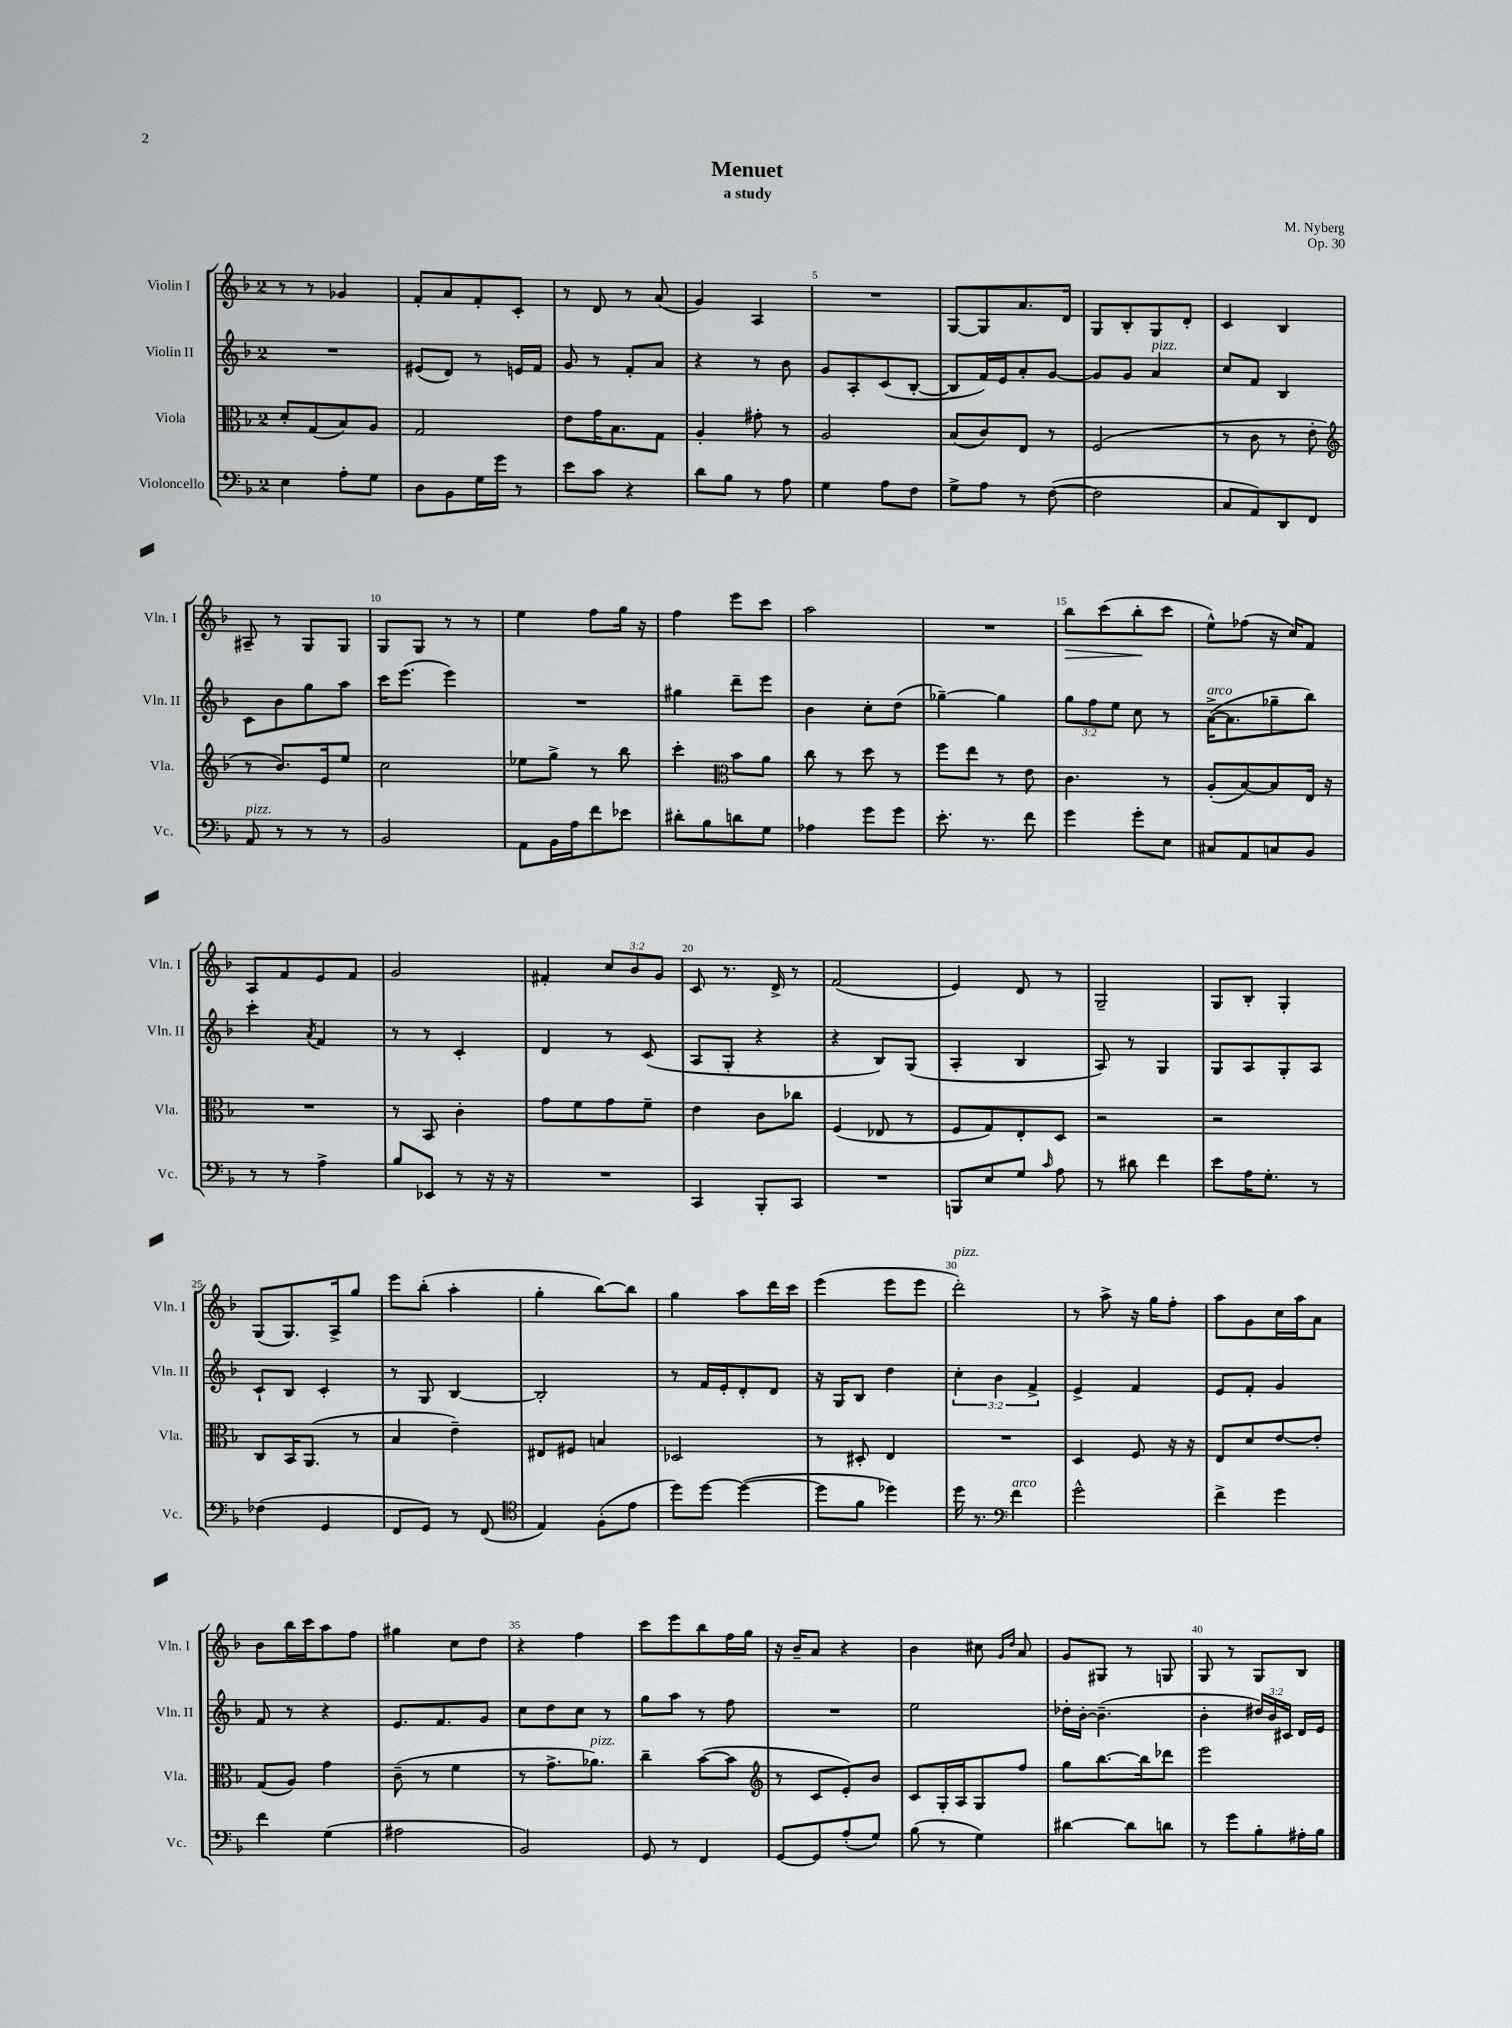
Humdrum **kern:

**kern	**kern	**kern	**kern
*staff4	*staff3	*staff2	*staff1
*clefF4	*clefC3	*clefG2	*clefG2
*k[b-]	*k[b-]	*k[b-]	*k[b-]
*M2/4	*M2/4	*M2/4	*M2/4
4E\	8d'/L	2r	8r
.	(8G/	.	8r
8A'\L	8B-/)	.	4g-/
8G\J	8A/J	.	.
=	=	=	=
8D\L	2G/	(8e#/L	8f'/L
8BB-\	.	8d/J)	8a/
16G\L	.	8r	8f'/
16g\JJ	.	.	.
8r	.	16e/LL	8c'/J
.	.	16f/JJ	.
=	=	=	=
8e\L	8e\L	8g/	8r
8c\J	16g\K	8r	8d/
.	8.B-\	.	.
4r	.	8f'/L	8r
.	8G\J	8a/J	(8a/
=	=	=	=
8d\L	4A'/	4r	4g/)
8B-\J	.	.	.
8r	8g#'\	8r	4A/
8A\	8r	8b-\	.
=	=	=	=
4G\	2A/	8g/L	2r
.	.	8A'/	.
8A\L	.	(8c/	.
8F\J	.	[8B-'/J	.
=	=	=	=
8G^\L	(8B-/L	8B-/]L	[8G/L
8A\J	8c/)	16f/L)	8G/]
.	.	16e/J	.
8r	8E/J	8a'/	8.a/
([8F\	8r	[8g/J	.
.	.	.	16d/Jk
=	=	=	=
2F\]	(2F/	8g/]L	8G/L
.	.	8g/J	8B-'/
.	.	4a/	8G/
.	.	.	8d'/J
=	=	=	=
8C/L	8r	8cc/L	4c/
8AA/)	8c\	8f/J	.
8DD/	8r	4B-/	4B-/
8FF/J	8e'\	.	.
=	=	=	=
*	*clefG2	*	*
8AA/	8r	8c\L	8A#~/
8r	8.b-/L)	8b-\	8r
8r	.	8gg\	8G/L
.	16e/k	.	.
8r	8ee/J	8aa\J	8G/J
=	=	=	=
2BB-/	2cc\	16ccc\LK	8G/L
.	.	(8.eee\J	.
.	.	.	8G/J
.	.	4eee\)	8r
.	.	.	8r
=	=	=	=
8AA\L	8ee-\L	2r	4ee\
16BB-\L	8gg^\J	.	.
16A\J	.	.	.
8f\	8r	.	8ff\L
8e-\J	8bb-\	.	16gg\Jk
.	.	.	16r
=	=	=	=
8d#'\L	4ccc'\	4gg#\	4ff\
8B-\	.	.	.
*	*clefC3	*	*
8d\	8b-\L	8ddd~\L	8eee\L
8G\J	8a\J	8eee\J	8ccc\J
=	=	=	=
4A-\	8cc\	4b-\	2aa\
.	8r	.	.
8g\L	8dd\	8cc'\L	.
8g\J	8r	(8dd\J	.
=	=	=	=
8.e'\	8ff\L	[4gg-~\)	2r
.	8ee\J	.	.
8.r	.	.	.
.	8r	4gg-\]	.
8f\	8e\	.	.
=	=	=	=
4g\	4.c\	12gg\L	8bb-\L
.	.	12ff\	.
.	.	.	(8ccc\
.	.	12ee\J	.
8g'\L	.	8cc\	8bb-'\
8E\J	8r	8r	8ccc\J
=	=	=	=
8C#/L	(8A'/L	([16a^\LK	8ee^^\L)
.	.	8.a\]	.
8AA/	[8B-/)	.	(8ff-\J
8C/	8B-/]	8gg-~\	16r
.	.	.	16cc/LK)
8BB-/J	16E/Jk	8bb-\J)	8f/J
.	16r	.	.
=	=	=	=
8r	2r	4ccc'\	8A/L
8r	.	.	8f/
.	.	8qa/	.
4A^\	.	4f/	8e/
.	.	.	8f/J
=	=	=	=
8B-/L	8r	8r	2g/
8EE-/J	8BB-/	8r	.
8r	4c'\	4c'/	.
16r	.	.	.
16r	.	.	.
=	=	=	=
2r	8g\L	4d/	4f#'/
.	8f\	.	.
.	8g\	8r	12cc/L
.	.	.	12b-/
.	8f~\J	(8c/	.
.	.	.	12g/J
=	=	=	=
4CC/	4e\	8A/L	8c/
.	.	8G'/J	8.r
8BBB-'/L	8c\L	4r	.
.	.	.	16d^/
8CC/J	8cc-\J	.	8r
=	=	=	=
2r	(4F/	4r	(2f/
.	8E-/	8B-/L)	.
.	8r	(8G/J	.
=	=	=	=
8BBB/L	8F/L	4A'/	4e/)
8E/	8G/)	.	.
8G/J	8E'/	4B-/	8d/
16qqc/	.	.	.
8A\	8D/J	.	8r
=	=	=	=
8r	2r	8A/)	2G~/
8d#\	.	8r	.
4f\	.	4G/	.
=	=	=	=
8e\L	2r	8G/L	8G/L
16A\K	.	8A/	8B-'/J
8.G'\J	.	.	.
.	.	8G'/	4G'/
8r	.	8A/J	.
=	=	=	=
(4F-\	8C/L	8c`/L	(8G/L
.	16BB-/K	8B-/J	8.G/)
.	(8.AA/J	.	.
4GG/	.	4c'/	.
.	.	.	16A^/k
.	8r	.	8gg/J
=	=	=	=
8FF/L	4B-/	8r	8eee\L
8GG/J)	.	8G/	(8bb-'\J
8r	4e~\)	[4B-/	4aa'\
(8FF/	.	.	.
=	=	=	=
*clefC4	*	*	*
4E/)	8E#/L	2B-'/]	4gg'\
.	8F#/J	.	.
(8F'\L	4B/	.	[8bb-\L)
8e\J	.	.	8bb-\]J
=	=	=	=
8dd\L)	2D-/	8r	4gg\
[8dd\J	.	16f/LL	.
.	.	16e'/J	.
(4dd\_	.	8d'/	8aa\L
.	.	8d/J	16ddd\L
.	.	.	16ccc\JJ
=	=	=	=
8dd\]L	8r	16r	(4eee\
.	.	16G/LK	.
8f\J	8D#'/	8B-/J	.
4dd-\)	4E/	4dd\	8eee\L
.	.	.	8eee\J
=	=	=	=
16dd\	2r	6cc'\	2ddd'\)
8.r	.	.	.
.	.	6b-\	.
*clefF4	*	*	*
4f\	.	.	.
.	.	6f^/	.
=	=	=	=
2g^^\	4D/	4e^/	8r
.	.	.	8aa^\
.	8F/	4f/	16r
.	.	.	16gg\LK
.	16r	.	8ff'\J
.	16r	.	.
=	=	=	=
4f^\	8E/L	8e/L	8aa\L
.	8d/	8f'/J	8g\
4g\	[8e/	4g/	16cc\L
.	.	.	16aa\J
.	8e'/]J	.	8a\J
=	=	=	=
4f\	(8G/L	8f/	8b-\L
.	8A/J)	8r	16bb-\L
.	.	.	16ccc\J
(4G\	4g\	4r	8aa\
.	.	.	8ff\J
=	=	=	=
2A#\	(8c~\	8.e/L	4gg#\
.	8r	.	.
.	.	8.f/	.
.	4f\	.	8cc\L
.	.	8g/J	8dd\J
=	=	=	=
2BB-/)	8r	8cc\L	4r
.	8.g^\L	8dd\	.
.	.	8cc\J	4ff\
.	8.a-\J)	.	.
.	.	8r	.
=	=	=	=
8GG/	4cc~\	8gg\L	8ccc\L
8r	.	8aa\J	8eee\
4FF/	([8b-\L	8r	8bb-\
.	8b-\]J	8ff\	16ff\L
.	.	.	16gg\JJ
=	=	=	=
*	*clefG2	*	*
[8GG/L	8r	2r	16r
.	.	.	16b-~/LK
8GG/]	8c/L	.	8a/J
(8A'/	8e'/)	.	4r
8G/J)	8b-/J	.	.
=	=	=	=
(8B-\	8c/L	2ee\	4b-\
8r	16G'/L	.	.
.	16A/J	.	.
4G\)	8G/	.	8cc#\
.	.	.	16qqg/LL
.	.	.	16qqdd/JJ
.	8ff/J	.	8a/
=	=	=	=
[4d#\	8gg\L	16dd-'\LL	8g/L
.	.	[16b-'\JJ	.
.	[8.bb-\	(4.b-~\]	8G#/J
8d#\]L	.	.	8r
.	16bb-\]k	.	.
8d\J	8ddd-\J	.	8G/
=	=	=	=
8r	2eee\	4b-'\	8G/
8g\L	.	.	8r
8B-'\	.	24dd#/LL)	8G/L
.	.	24b-/	.
.	.	24c#/JJ	.
16A#'\L	.	16d/LL	8B-/J
16B-\JJ	.	16e/JJ	.
==	==	==	==
*-	*-	*-	*-
